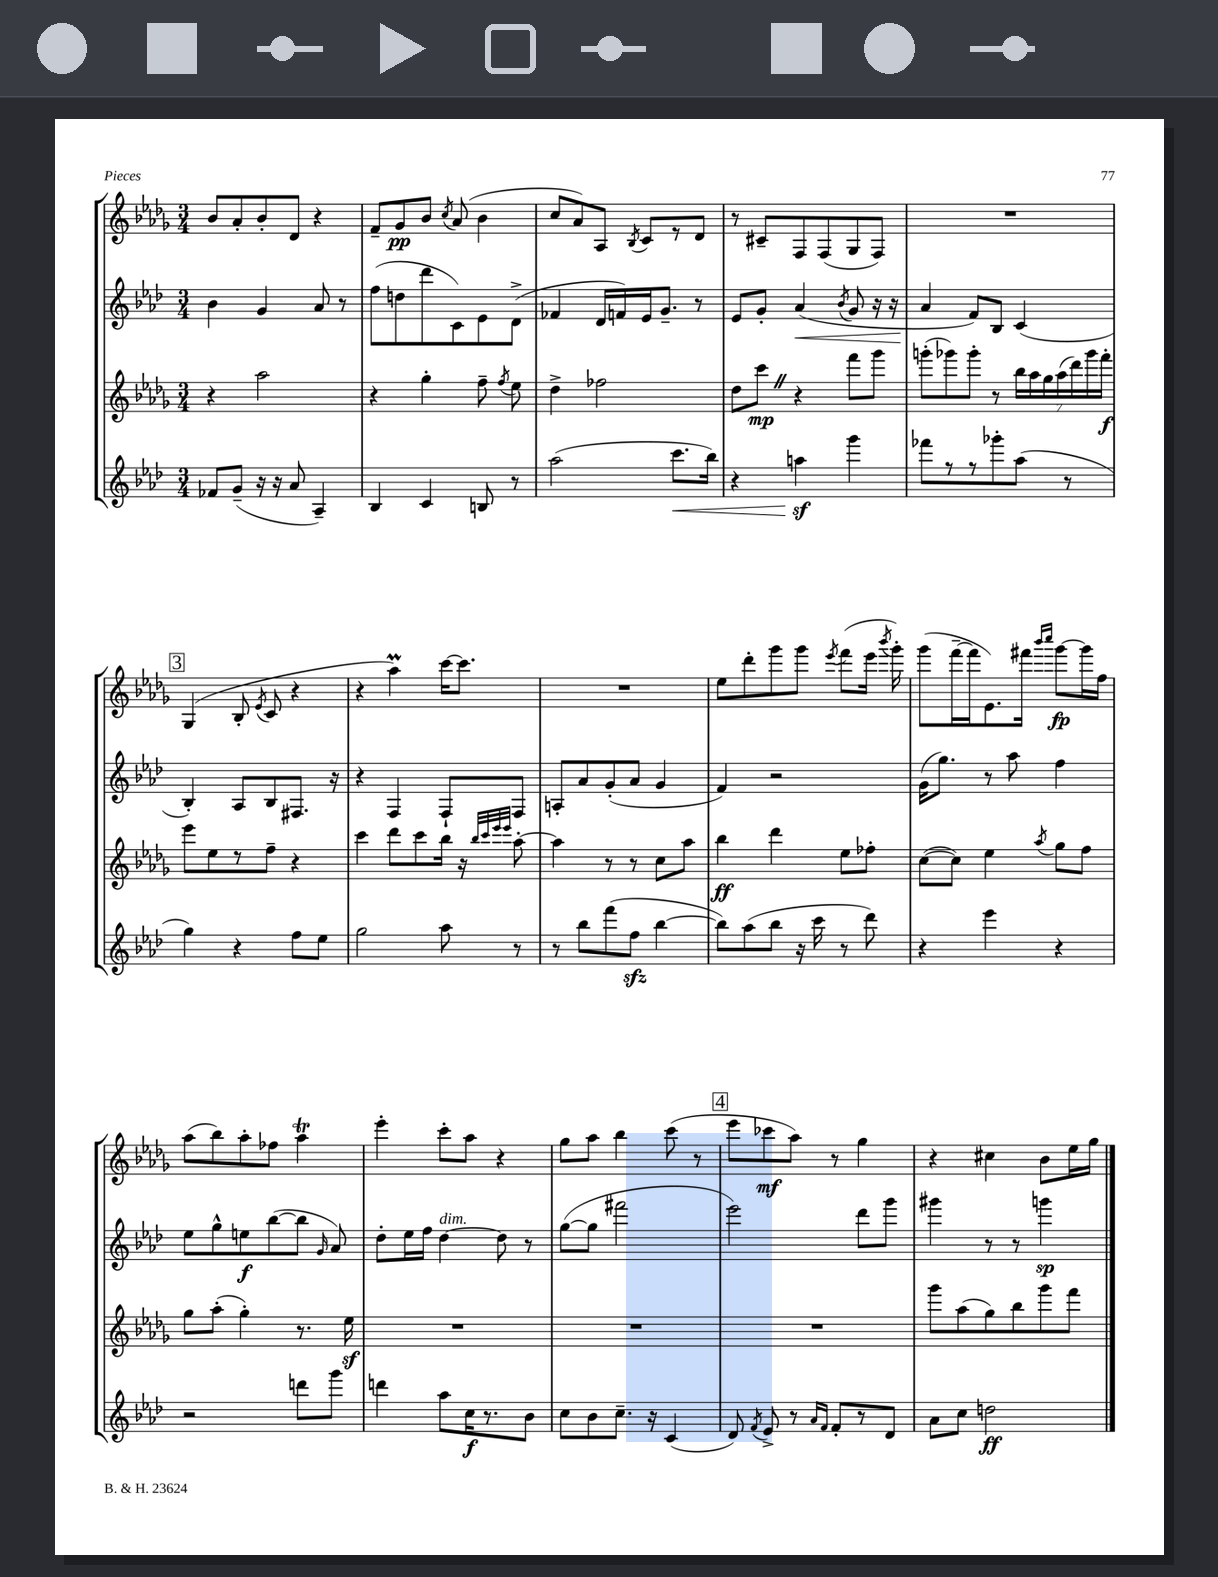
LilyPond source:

<<
\new StaffGroup <<
\new Staff = "s0" {
    \clef treble \key des \major \numericTimeSignature \time 3/4
    \autoBeamOff bes'8[ aes'8-. bes'8-. des'8] r4 |
    f'8[-- ges'8\pp bes'8] \acciaccatura { c''8 } aes'8( bes'4 |
    c''8[ aes'8) aes8] \acciaccatura { bes8 } c'8[ r8 des'8] |
    r8 cis'8[-- f8 f8( ges8 f8]) |
    R2. |
    \mark \markup { \box "3" } ges4( bes8-. \acciaccatura { ees'8 } c'8 r4 |
    r4 aes''4\prall) c'''16[~ c'''8.] |
    R2. |
    ees''8[ des'''8-. ges'''8 ges'''8] \acciaccatura { ees'''8 } f'''8[( ees'''16] \acciaccatura { bes'''8 } ges'''16-.) |
    ges'''8[( f'''16~-- f'''16 ees'8.) fis'''16] \grace { bes'''16[ c''''16] } ges'''8[~\fp ges'''16 f''16] |
    aes''8[( bes''8) aes''8-. fes''8] aes''4\trill |
    ees'''4-. c'''8[-. aes''8] r4 |
    ges''8[ aes''8] bes''4 c'''8( r8 |
    \mark \markup { \box "4" } ees'''8[ ces'''8\mf aes''8]) r8 ges''4 |
    r4 cis''4 bes'8[ ees''16 ges''16] \bar "|." |
}
\new Staff = "s1" {
    \clef treble \key aes \major \numericTimeSignature \time 3/4
    \autoBeamOff bes'4 g'4 aes'8 r8 |
    f''8[( d''8 des'''8 c'8) ees'8 des'8]->( |
    fes'4 des'16[ f'16) ees'16 g'8.]-- r8 |
    ees'8[ g'8]-. aes'4\<( \acciaccatura { bes'8 } g'8 r16 r16 |
    aes'4\! f'8[) bes8] c'4( |
    \mark \markup { \box "3" } bes4-.) aes8[ bes8 fis8.] r16 |
    r4 f4 f8[-! f8] |
    a8[-. aes'8 g'8-.( aes'8] g'4 |
    f'4) r2 |
    g'16[( g''8.]) r8 aes''8 f''4 |
    ees''8[ g''8-^ e''8\f bes''8~( bes''8] \grace { g'16 } aes'8) |
    des''8[-. ees''16 f''16] des''4~^\markup { \italic "dim." } des''8 r8 |
    g''8[~( g''8] fis'''2 |
    \mark \markup { \box "4" } ees'''2) des'''8[ g'''8] |
    gis'''4 r8 r8 g'''4\sp \bar "|." |
}
\new Staff = "s2" {
    \clef treble \key des \major \numericTimeSignature \time 3/4
    \autoBeamOff r4 aes''2 |
    r4 ges''4-. f''8-- \acciaccatura { f''8 } ees''8 |
    des''4-> fes''2 |
    des''8[ c'''8]\mp \once \override BreathingSign.text = \markup { \musicglyph "scripts.caesura.straight" } \breathe r4 f'''8[ ges'''8] |
    g'''8[-.( ges'''8) ges'''8]-. r8 \tuplet 7/4 { bes''16[ aes''16 ges''16 aes''16( des'''16) ges'''16 f'''16]-.\f } |
    \mark \markup { \box "3" } ees'''8[ ees''8 r8 f''8]-- r4 |
    c'''4 des'''8[ c'''8 bes''16] r16 \grace { bes''32[ c'''32 ees'''32 ees'''32] } aes''8~-. |
    aes''4 r8 r8 c''8[ aes''8] |
    bes''4\ff des'''4 ees''8[ fes''8]-. |
    c''8[~( c''8]) ees''4 \acciaccatura { aes''8 } ges''8[ f''8] |
    ges''8[ aes''8]-.( ges''4-.) r8. ees''16\sf |
    R2. |
    R2. |
    \mark \markup { \box "4" } R2. |
    ges'''8[ aes''8( ges''8) bes''8 ges'''8 f'''8] \bar "|." |
}
\new Staff = "s3" {
    \clef treble \key aes \major \numericTimeSignature \time 3/4
    \autoBeamOff fes'8[ g'8]--( r16 r16 aes'8 aes4--) |
    bes4 c'4 b8 r8 |
    aes''2( c'''8.[\< bes''16]) |
    r4 a''4\sf\! g'''4 |
    fes'''8[ r8 r8 ges'''8-. aes''8]( r8 |
    \mark \markup { \box "3" } g''4) r4 f''8[ ees''8] |
    g''2 aes''8 r8 |
    r8 bes''8[ f'''8( f''8]\sfz bes''4~ |
    bes''8[) aes''8( bes''8] r16 c'''16 r8 des'''8) |
    r4 ees'''4 r4 |
    r2 d'''8[ g'''8] |
    d'''4 aes''8[ c''16\f r8. bes'8] |
    c''8[ bes'8 c''8.]-- r16 c'4( |
    \mark \markup { \box "4" } des'8) \acciaccatura { f'8 } ees'8-> r8 \grace { aes'16[ f'16] } f'8[-. r8 des'8] |
    aes'8[ c''8] d''2\ff \bar "|." |
}
>>
>>
\layout { \context { \Score \remove "Bar_number_engraver" } }
